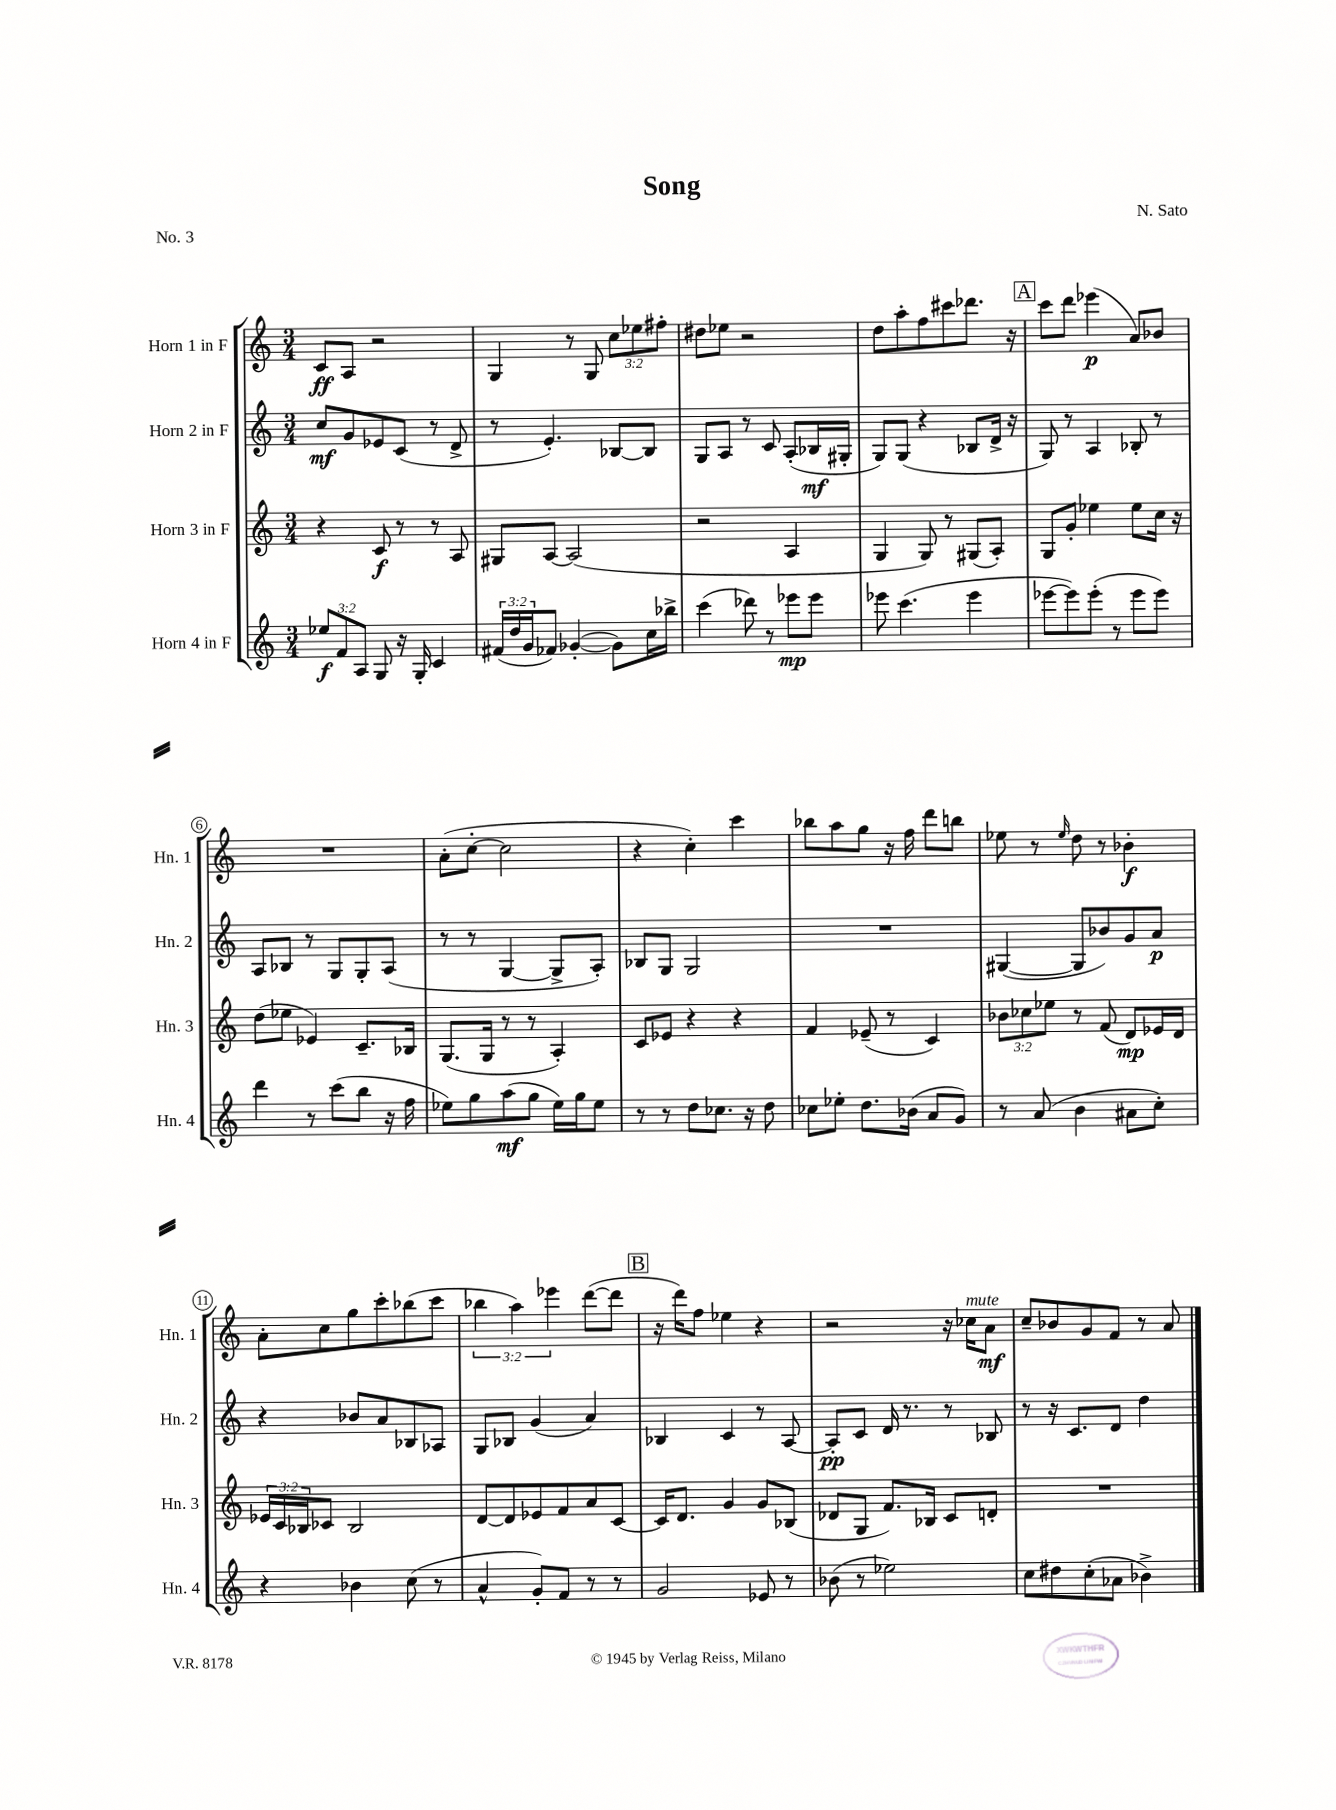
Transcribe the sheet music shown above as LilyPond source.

\header { title = "Song" composer = "N. Sato" piece = "No. 3" }
<<
\new StaffGroup <<
\new Staff = "s0" \with { instrumentName = "Horn 1 in F" shortInstrumentName = "Hn. 1" } {
    \clef treble \key c \major \numericTimeSignature \time 3/4 \override Staff.TupletNumber.text = #tuplet-number::calc-fraction-text
    c'8\ff a8 r2 |
    g4 r8 g8 \tuplet 3/2 { c''8 ees''8 fis''8-. } |
    dis''8 ees''8 r2 |
    d''8 a''8-. f''8 cis'''8 des'''8. r16 |
    \mark \markup { \box "A" } c'''8 d'''8 ees'''4\p( a'8) bes'8 |
    R2. |
    a'8-.( c''8~-. c''2 |
    r4 c''4-.) c'''4 |
    bes''8 a''8 g''8 r16 f''16 d'''8 b''8 |
    ees''8 r8 \grace { ees''16 } d''8 r8 bes'4-.\f |
    a'8-. c''8 g''8 c'''8-. bes''8( c'''8 |
    \tuplet 3/2 { bes''4 a''4) ees'''4 } d'''8~( d'''8 |
    \mark \markup { \box "B" } r16 d'''16) f''8 ees''4 r4 |
    r2 r16 ces''16^\markup { \italic "mute" } a'8\mf |
    c''8-- bes'8 g'8 f'8 r8 a'8 \bar "|." |
}
\new Staff = "s1" \with { instrumentName = "Horn 2 in F" shortInstrumentName = "Hn. 2" } {
    \clef treble \key c \major \numericTimeSignature \time 3/4
    c''8\mf g'8 ees'8 c'8( r8 d'8-> |
    r8 e'4.-.) bes8~ bes8 |
    g8 a8 r8 c'8 a8-.( bes16\mf gis16-. |
    g8) g8( r4 bes8 d'16-> r16 |
    \mark \markup { \box "A" } g8) r8 a4 bes8-. r8 |
    a8 bes8 r8 g8 g8-. a8( |
    r8 r8 g4~ g8-> a8-.) |
    bes8 g8 g2 |
    R2. |
    gis4~( gis8 bes'8) g'8 a'8\p |
    r4 bes'8 a'8 bes8 aes8 |
    g8 bes8 g'4( a'4) |
    \mark \markup { \box "B" } bes4 c'4 r8 a8~ |
    a8-.\pp c'8 d'16 r8. r8 bes8 |
    r8 r16 c'8. d'8 d''4 \bar "|." |
}
\new Staff = "s2" \with { instrumentName = "Horn 3 in F" shortInstrumentName = "Hn. 3" } {
    \clef treble \key c \major \numericTimeSignature \time 3/4 \override Staff.TupletNumber.text = #tuplet-number::calc-fraction-text
    r4 c'8\f r8 r8 a8 |
    gis8 a8~ a2( |
    r2 a4 |
    g4 g8) r8 gis8( a8-.) |
    \mark \markup { \box "A" } g8 g'8-. ees''4 ees''8 c''16 r16 |
    d''8( ees''8 ees'4) c'8.-- bes16 |
    g8.( g16 r8 r8 a4-.) |
    c'8 ees'8 r4 r4 |
    f'4 ees'8--( r8 c'4) |
    \tuplet 3/2 { bes'8 ces''8 ees''8 } r8 f'8( d'8\mp) ees'16 d'16 |
    \tuplet 3/2 { ees'16 c'16 bes16 } ces'8 bes2 |
    d'8~ d'8 ees'8 f'8 a'8 c'8~ |
    \mark \markup { \box "B" } c'16 d'8. g'4 g'8 bes8( |
    des'8 g8 f'8.) bes16 c'8 d'8-. |
    R2. \bar "|." |
}
\new Staff = "s3" \with { instrumentName = "Horn 4 in F" shortInstrumentName = "Hn. 4" } {
    \clef treble \key c \major \numericTimeSignature \time 3/4 \override Staff.TupletNumber.text = #tuplet-number::calc-fraction-text
    \tuplet 3/2 { ees''8\f f'8 a8 } g8 r16 g16-. c'4 |
    \tuplet 3/2 { fis'16( d''16 g'16 } fes'8) ges'4~-.( ges'8) c''16 bes''16-> |
    c'''4( des'''8) r8 ees'''8\mp ees'''8 |
    ees'''8 c'''4.( ees'''4 |
    \mark \markup { \box "A" } ees'''8~ ees'''8) ees'''8-.( r8 ees'''8 ees'''8) |
    d'''4 r8 c'''8( b''8 r16 f''16 |
    ees''8) g''8 a''8\mf( g''8 ees''16) g''16 ees''8 |
    r8 r8 d''8 ces''8. r16 d''8 |
    ces''8 ees''8-. d''8. bes'16( a'8 g'8) |
    r8 a'8( b'4 ais'8 c''8-.) |
    r4 bes'4 c''8( r8 |
    a'4-^ g'8-.) f'8 r8 r8 |
    \mark \markup { \box "B" } g'2 ees'8 r8 |
    bes'8( r8 ees''2) |
    c''8 dis''8 c''8-.( aes'8 bes'4->) \bar "|." |
}
>>
>>
\layout { \context { \Score \override BarNumber.stencil = #(make-stencil-circler 0.1 0.3 ly:text-interface::print) } }
